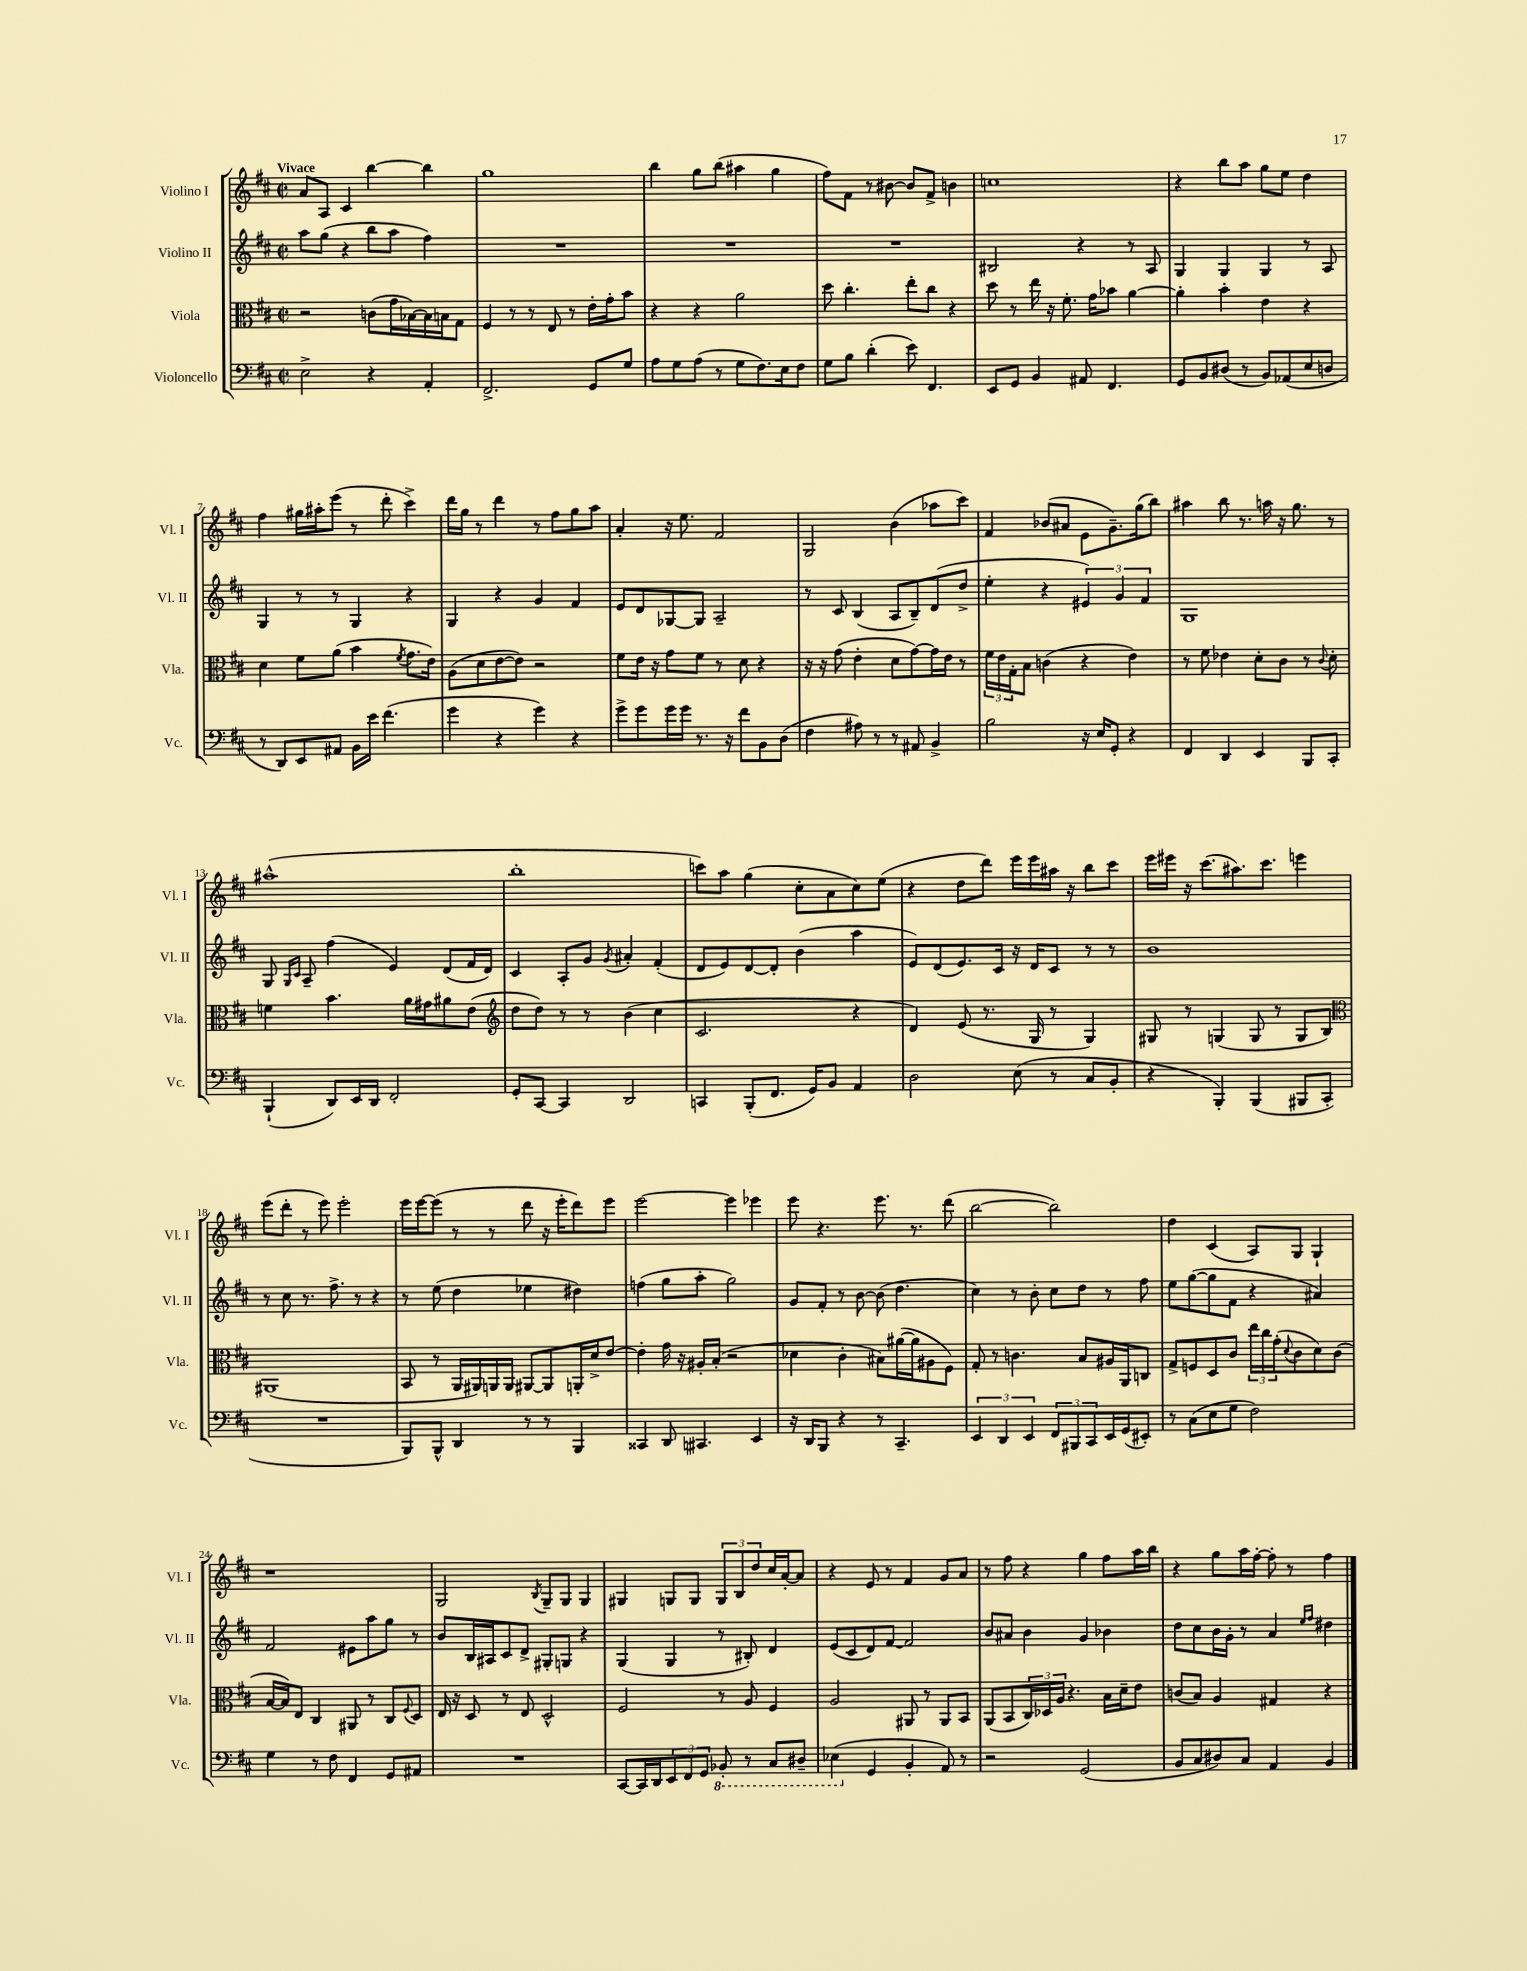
<<
\new StaffGroup <<
\new Staff = "s0" \with { instrumentName = "Violino I" shortInstrumentName = "Vl. I" } {
    \clef treble \key d \major \defaultTimeSignature \time 2/2 \tempo "Vivace"
    a'8 a8 cis'4 b''4~ b''4 |
    g''1 |
    b''4 g''8 b''8( ais''4 g''4 |
    fis''8) fis'8 r8 bis'8~ bis'8 fis'8-> b'4 |
    c''1 |
    r4 b''8 a''8 g''8 e''8 d''4 |
    fis''4 gis''16 ais''16-. e'''8( r8 d'''8-. cis'''4->) |
    d'''16 g''16 r8 d'''4 r8 fis''8 g''8 a''8 |
    a'4-. r16 e''8. fis'2 |
    g2 b'4( aes''8 cis'''8) |
    fis'4 bes'8( ais'8 e'8 g'8.--) g''16( b''8) |
    ais''4 b''8 r8. a''16 r16 g''8. r8 |
    ais''1-^( |
    b''1-. |
    c'''8) a''8 g''4( cis''8-. a'8 cis''8) e''8( |
    r4 d''8 d'''8) e'''16 e'''16 ais''16 r16 b''8 cis'''8 |
    e'''16 eis'''16 r16 cis'''8.( ais''8.) cis'''8. e'''4 |
    e'''8( d'''8-. r8 e'''8) e'''2-. |
    e'''16 e'''16~ e'''8( r8 r8 d'''8 r16 e'''16-. d'''8) e'''8 |
    e'''2~ e'''4 ees'''4 |
    e'''8 r4. e'''8. r8. d'''8( |
    b''2~ b''2) |
    d''4 cis'4( a8) g8 g4-! |
    r1 |
    g2 \acciaccatura { b8 } g8-- g8 g4 |
    gis4 g8 g8 \tuplet 3/2 { g8 b8 d''8 } cis''16 a'16~-. a'8 |
    r4 e'8 r8 fis'4 g'8 a'8 |
    r8 fis''8 r4 g''4 fis''8 a''16 b''16 |
    r4 g''8 a''16 fis''16~-. fis''8-. r8 fis''4 \bar "|." |
}
\new Staff = "s1" \with { instrumentName = "Violino II" shortInstrumentName = "Vl. II" } {
    \clef treble \key d \major \defaultTimeSignature \time 2/2
    a''8 g''8( r4 b''8 a''8 fis''4) |
    R1 |
    R1 |
    R1 |
    bis2 r4 r8 a8 |
    g4 g4 g4 r8 a8 |
    g4 r8 r8 g4 r4 |
    g4 r4 g'4 fis'4 |
    e'8 d'8 ges8~ ges8 a2-- |
    r8 cis'8 b4( a8 b8--) d'8( d''8-> |
    e''4-. r4 \tuplet 3/2 { eis'4) g'4 fis'4 } |
    g1 |
    g8 \grace { g16 cis'16 } a8-- fis''4( e'4) d'8( fis'16 d'16) |
    cis'4 a8-. g'8 \acciaccatura { g'8 } ais'4-. fis'4-.( |
    d'8 e'8) d'8~ d'8-. b'4( a''4 |
    e'8) d'8( e'8.) cis'16 r16 d'16 cis'8 r8 r8 |
    b'1 |
    r8 cis''8 r8. fis''8.-> r8 r4 |
    r8 e''8( d''4 ees''4 dis''4) |
    f''4( g''8 a''8-. g''2) |
    g'8 fis'8-. r8 b'8~ b'8( d''4. |
    cis''4) r8 b'8-. cis''8 d''8 r8 fis''8 |
    e''8 g''8~( g''8 fis'8 r4 ais'4) |
    fis'2 eis'8 a''8 g''8 r8 |
    b'8 b16 ais16 cis'8 d'8-> gis8-. g8 r4 |
    g4( g4 r8 bis8-.) d'4 |
    e'8( cis'8 d'8) fis'8~ fis'2 |
    b'8 ais'8 b'4 g'4 bes'4 |
    d''8 cis''8 b'16 g'16-. r8 a'4 \grace { e''16 fis''16 } dis''4 \bar "|." |
}
\new Staff = "s2" \with { instrumentName = "Viola" shortInstrumentName = "Vla." } {
    \clef alto \key d \major \defaultTimeSignature \time 2/2
    r2 c'8( g'16 bes16~) bes16 b16 g8 |
    fis4 r8 r8 e8 r8 e'16-. g'16-. b'8 |
    r4 r4 a'2 |
    d''8 cis''4.-. e''8-. cis''8 r4 |
    d''8 r8 e''16 r16 fis'8.-. g'16 bes'8 a'4~ |
    a'4-. b'4-. e'4 r4 |
    d'4 fis'8 a'8( b'4 \acciaccatura { fis'8 } g'8. e'16) |
    a8( d'8 e'8~ e'8) r2 |
    fis'8 e'16 r16 g'8 fis'8 r8 d'8 r4 |
    r16 r16 g'8( e'4-. d'8 g'8~) g'16 e'16 r8 |
    \tuplet 3/2 { fis'16 e'16 g16-. } b8 c'4( r4 e'4) |
    r8 fis'8 ees'4 d'8-. cis'8 r8 \appoggiatura { cis'8 } d'8-. |
    f'4 b'4. a'16 gis'16 ais'8 e'8( |
    \clef treble d''8 d''8) r8 r8 b'4( cis''4 |
    cis'2. r4 |
    d'4) e'8( r8. g16 r8 g4) |
    gis8 r8 g4( g8 r8 g8 b8) |
    \clef alto ais,1( |
    b,8 r8 a,16 ais,16) a,16 a,16 ais,8~ ais,8 a,16-. d'16-> e'8~ |
    e'4-. g'16 r16 ais16-. b16-.( r2 |
    des'4 cis'4-. bis8) ais'16~( ais'16 ais8 fis8) |
    g8-. r8 c'4. b8 ais16 a,16 c8 |
    g8-> f8 d8 cis'8 \tuplet 3/2 { e''16 cis''16 g'16-.( } \appoggiatura { d'8 } cis'8 d'8) cis'8( |
    b16~ b16) e8 cis4 ais,8 r8 cis8 \appoggiatura { fis8 } d8 |
    e16 r16 d8 r8 e8 d2-^ |
    fis2 r8 a8 fis4 |
    a2 ais,8 r8 ais,8 b,8 |
    a,8( b,8 \tuplet 3/2 { cis16) des16 a16 } r4. b16 d'16-- e'8 |
    c'8( b8) a4 gis4 r4 \bar "|." |
}
\new Staff = "s3" \with { instrumentName = "Violoncello" shortInstrumentName = "Vc." } {
    \clef bass \key d \major \defaultTimeSignature \time 2/2
    e2-> r4 a,4-. |
    fis,2.-> g,8 g8 |
    a8 g8 a8( r8 g8 fis8.) e16 fis8 |
    g8 b8 d'4-.( e'8) fis,4. |
    e,8 g,8 b,4 ais,8 fis,4. |
    g,8 b,8 dis8( r8 b,8) aes,8( e8 d8 |
    r8 d,8) e,8 ais,8 b,16 e'16 fis'4.( |
    g'4 r4 g'4) r4 |
    g'8-> g'8 g'16 g'16 r8. r16 fis'8 b,8 d8( |
    fis4 ais8) r8 r8 ais,8 b,4-> |
    b2 r16 e16 g,8-. r4 |
    fis,4 d,4 e,4 b,,8 cis,8-. |
    b,,4-!( d,8) e,16 d,16 fis,2-. |
    g,8-. cis,8~ cis,4 d,2 |
    c,4 b,,8-.( fis,8. g,16) b,8 a,4 |
    d2 e8( r8 cis8 b,8-. |
    r4 b,,4-.) b,,4( bis,,8 cis,8-. |
    R1 |
    b,,8) b,,8-^ d,4 r8 r8 b,,4 |
    cisis,4 d,8 cis,4. e,4 |
    r16 d,16 b,,8 r4 r8 cis,4.-- |
    \tuplet 3/2 { e,4 d,4 e,4 } \tuplet 3/2 { fis,8 bis,,8 cis,8 } e,16 g,16( eis,8-.) |
    r8 cis8( e8 g8 fis2) |
    g4 r8 fis8 fis,4 g,8 ais,8 |
    R1 |
    cis,8~ cis,16 d,16 \tuplet 3/2 { e,8 fis,8 g,8 } \ottava #-1 bes,,8-. r8 cis,8 dis,8-- |
    ees,4( \ottava #0 g,4 b,4-. a,8) r8 |
    r2 g,2( |
    b,8 cis8 dis8) cis8 a,4 b,4 \bar "|." |
}
>>
>>
